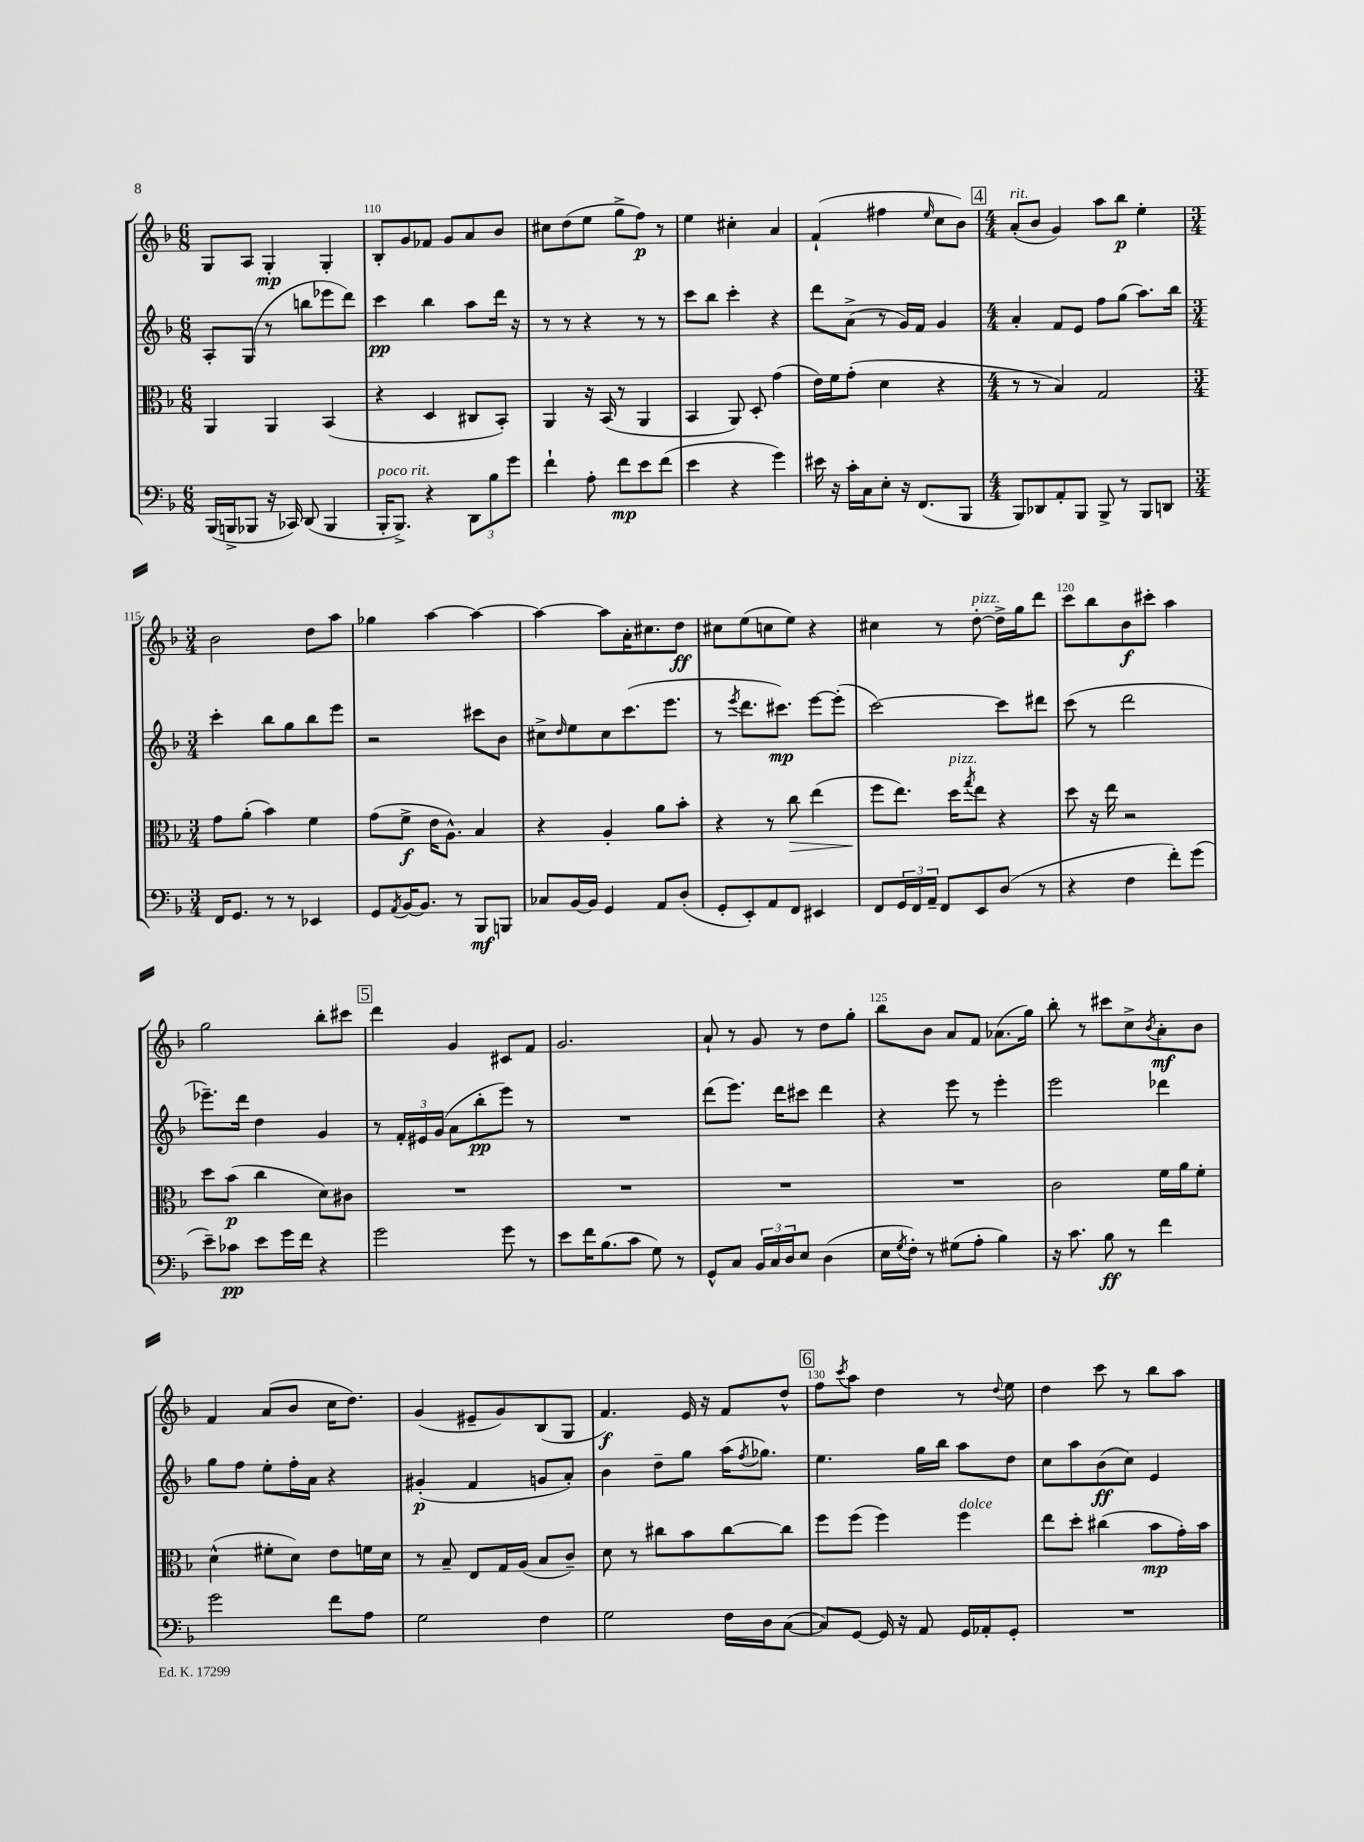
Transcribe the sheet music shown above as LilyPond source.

<<
\new StaffGroup <<
\new Staff = "s0" {
    \clef treble \key f \major \numericTimeSignature \time 6/8
    g8 a8 g4-.\mp g4-. |
    bes8-. g'8 fes'8 g'8 a'8 bes'8 |
    cis''8 d''8( e''8 g''8-> f''8\p) r8 |
    e''4 cis''4-. a'4 |
    f'4-!( fis''4 \grace { e''16 } c''8 bes'8) |
    \mark \markup { \box "4" } \numericTimeSignature \time 4/4 a'8-.^\markup { \italic "rit." }( bes'8 g'4) a''8 bes''8\p e''4-. |
    \numericTimeSignature \time 3/4 bes'2 d''8 a''8 |
    ges''4 a''4~ a''4~ |
    a''4~ a''8 a'16-. cis''8. d''8\ff |
    cis''8 e''8( c''8 e''8) r4 |
    cis''4 r8 d''8~-.^\markup { \italic "pizz." } d''16-> g''16 d'''8 |
    c'''8 bes''8 bes'8\f cis'''8-. a''4 |
    g''2 bes''8-. cis'''8 |
    \mark \markup { \box "5" } d'''4 g'4 cis'8 f'8 |
    g'2. |
    a'8-! r8 g'8 r8 d''8 g''8-. |
    bes''8 bes'8 a'8 f'8 aes'8.( g''16) |
    bes''8-. r8 cis'''8 c''8-> \acciaccatura { bes'8 } a'8-.\mf bes'8 |
    f'4 a'8( bes'8 c''16 d''8.) |
    g'4( eis'8-- g'8) bes8( g8 |
    f'4.\f) e'16 r16 f'8 d''8-^ |
    \mark \markup { \box "6" } f''8 \acciaccatura { c'''8 } a''8 d''4 r8 \appoggiatura { d''8 } e''8 |
    d''4 c'''8 r8 bes''8 a''8 \bar "|." |
}
\new Staff = "s1" {
    \clef treble \key f \major \numericTimeSignature \time 6/8
    a8-. g8( r8 b''8 ees'''8 d'''8) |
    c'''4\pp bes''4 a''8 d'''16 r16 |
    r8 r8 r4 r8 r8 |
    c'''8 bes''8 c'''4-. r4 |
    d'''8 a'8->( r8 g'16) f'16 g'4 |
    \mark \markup { \box "4" } \numericTimeSignature \time 4/4 a'4-. f'8 e'8 f''8 g''8( a''8.) bes''16 |
    \numericTimeSignature \time 3/4 c'''4-. bes''8 g''8 bes''8 e'''8 |
    r2 cis'''8 bes'8 |
    cis''8-> \grace { d''16 } e''8 cis''8 c'''8.( e'''8. |
    r8 \acciaccatura { e'''8 } d'''8. cis'''8.\mp) e'''8~ e'''8-.( |
    c'''2~) c'''8 dis'''8 |
    c'''8( r8 d'''2 |
    ees'''8.--) d'''16 d''4 g'4 |
    \mark \markup { \box "5" } r8 \tuplet 3/2 { f'16-. eis'16 g'16( } a'8 bes''8-.\pp e'''8) r8 |
    R2. |
    d'''8( e'''8.) d'''16 cis'''8 d'''4 |
    r4 e'''8 r8 e'''4-. |
    e'''2 des'''4 |
    g''8 f''8 e''8-. f''16-. a'16 r4 |
    gis'4-.\p( f'4 g'8 a'8-.) |
    bes'4 d''8-- g''8 a''16( \acciaccatura { f''8 } ges''8.) |
    \mark \markup { \box "6" } e''4. g''16 bes''16 a''8 d''8 |
    c''8 a''8 bes'8\ff( c''8) e'4 \bar "|." |
}
\new Staff = "s2" {
    \clef alto \key f \major \numericTimeSignature \time 6/8
    a,4 a,4 bes,4( |
    r4 d4 cis8 bes,8-.) |
    a,4 r16 bes,16( r8 a,4 |
    bes,4 a,8) d8-. g'4( |
    e'16) f'16 g'8-.( d'4 r4 |
    \mark \markup { \box "4" } \numericTimeSignature \time 4/4 r8 r8 bes4) g2 |
    \numericTimeSignature \time 3/4 g'8 a'8-.( bes'4) f'4 |
    g'8( f'8->\f e'16 a8.-^) bes4 |
    r4 a4-. a'8 bes'8-. |
    r4 r8 c''8\> e''4( |
    f''8\! e''8.) d''16^\markup { \italic "pizz." } \acciaccatura { g''8 } e''8 r4 |
    d''8 r16 e''16 r2 |
    d''8 bes'8\p( c''4 d'8) cis'8 |
    \mark \markup { \box "5" } R2. |
    R2. |
    R2. |
    R2. |
    c'2 f'16 a'16 f'8-. |
    d'4-^( fis'8-. d'8) e'8 f'16 d'16 |
    r8 bes8-- e8 g16 a16( bes8 c'8--) |
    d'8 r8 cis''8 bes'8 cis''8~ cis''8 |
    \mark \markup { \box "6" } f''8 f''8( f''4) f''4^\markup { \italic "dolce" } |
    e''8 d''8-. cis''4( bes'8\mp g'16-.) bes'16 \bar "|." |
}
\new Staff = "s3" {
    \clef bass \key f \major \numericTimeSignature \time 6/8
    bes,,16( b,,16-> bes,,8 r16 ces,16) d,8( bes,,4 |
    bes,,16-.^\markup { \italic "poco rit." } bes,,8.->) r4 \tuplet 3/2 { d,8 bes8 g'8 } |
    f'4-! a8-. f'8\mp e'8 f'8( |
    e'4 r4 g'4) |
    eis'16 r16 c'16-. c16 e8-. r16 f,8.( bes,,8 |
    \mark \markup { \box "4" } \numericTimeSignature \time 4/4 bes,,8) des,8 a,8-. bes,,8 bes,,8-> r8 bes,,8 d,8 |
    \numericTimeSignature \time 3/4 f,16 g,8. r8 r8 ees,4 |
    g,8 \acciaccatura { a,8 } bes,16~ bes,8. r8 bes,,8\mf b,,8 |
    ces8 bes,16~ bes,16 g,4 a,8 d8-.( |
    g,8-. e,8-.) a,8 f,8 eis,4 |
    f,8 \tuplet 3/2 { g,16 f,16 a,16-- } f,8 e,8 d8( r8 |
    r4 f4 f'8-.) g'8( |
    e'8--) ces'8\pp e'8 g'16 f'16 r4 |
    \mark \markup { \box "5" } g'2 g'8 r8 |
    e'8 f'16 bes8.( c'8 g8) r8 |
    g,8-^ c8 \tuplet 3/2 { bes,16 c16 d16 } e8 d4( |
    e16 \acciaccatura { g8 } f16-.) r8 gis8( a8-. bes4) |
    r16 c'8. bes8\ff r8 f'4 |
    g'2 f'8 a8 |
    g2 f4 |
    g2 f16 d16 c8~( |
    \mark \markup { \box "6" } c8) g,8~ g,16 r16 a,8 g,16 aes,16-. g,8-. |
    R2. \bar "|." |
}
>>
>>
\layout { \context { \Score currentBarNumber = #109 \override BarNumber.break-visibility = ##(#f #t #t) barNumberVisibility = #(every-nth-bar-number-visible 5) } }
